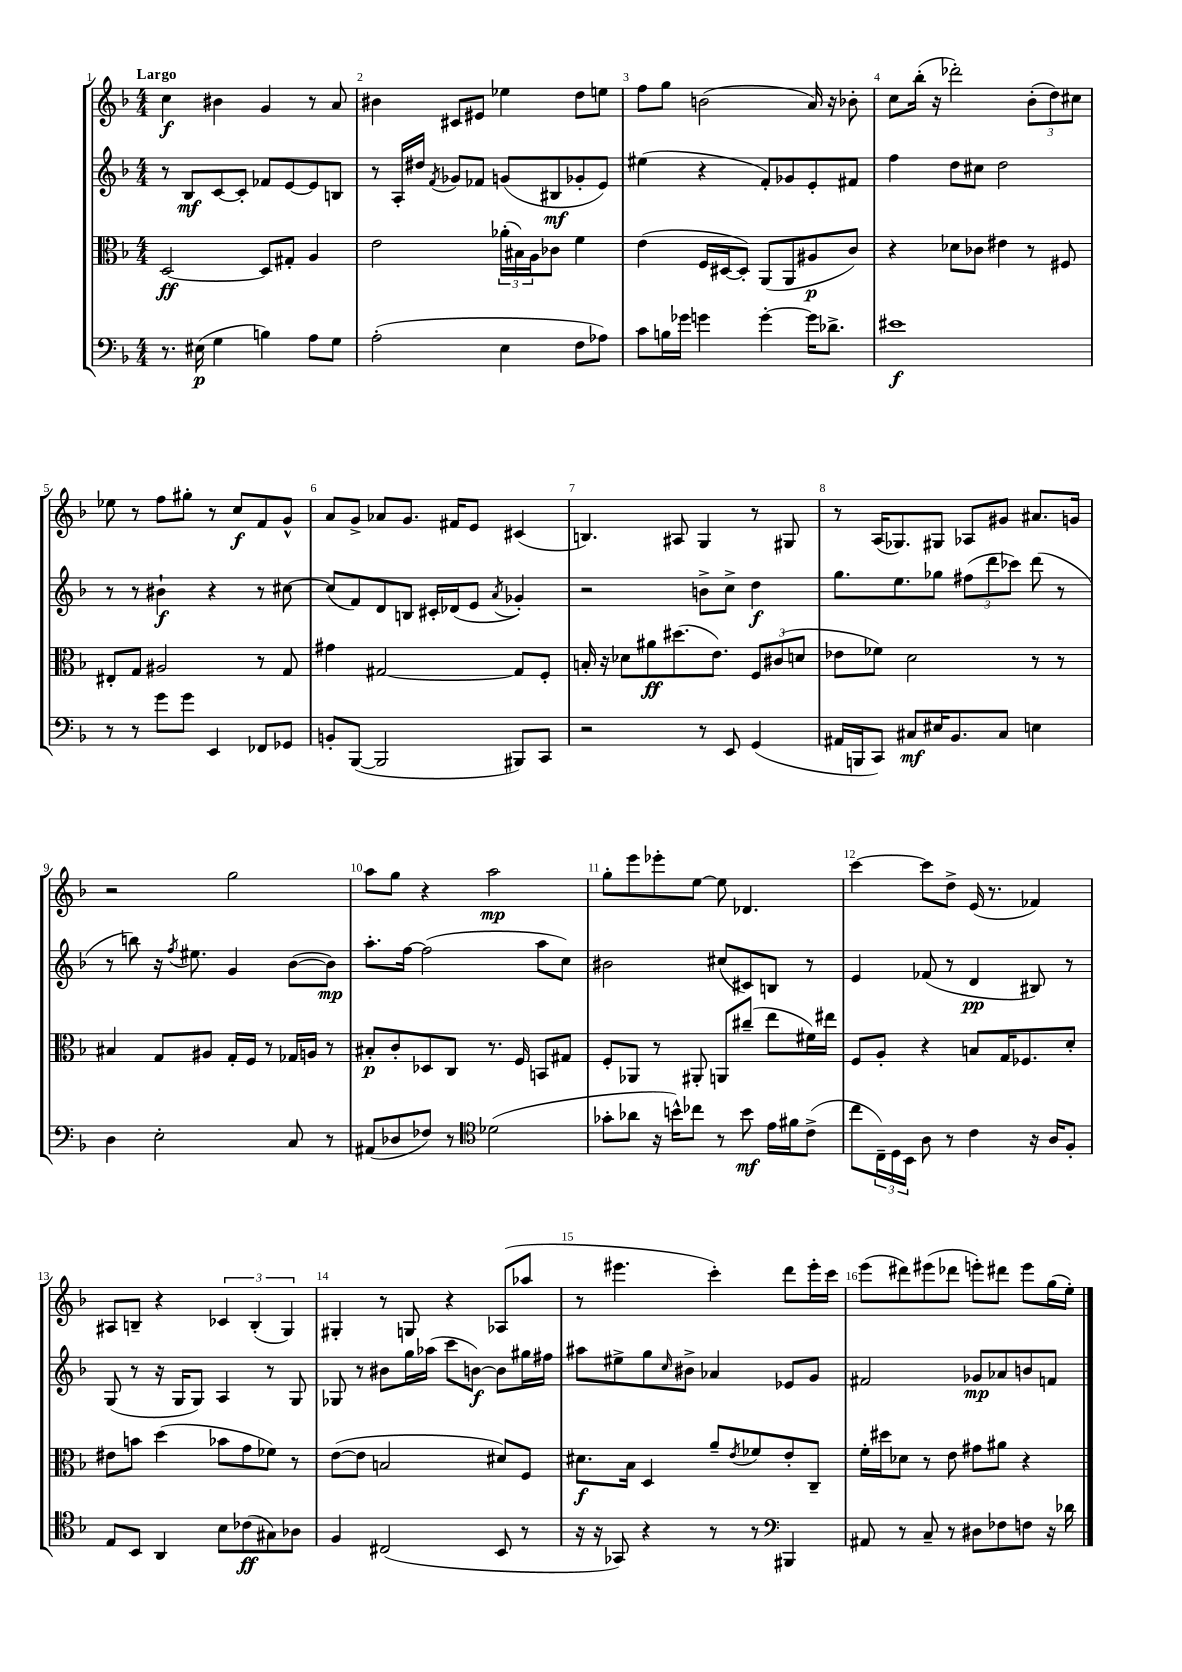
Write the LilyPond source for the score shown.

<<
\new StaffGroup <<
\new Staff = "s0" {
    \clef treble \key f \major \numericTimeSignature \time 4/4 \tempo "Largo"
    c''4\f bis'4 g'4 r8 a'8 |
    bis'4 cis'8 eis'8 ees''4 d''8 e''8 |
    f''8 g''8 b'2( a'16) r16 bes'8-. |
    c''8 bes''16-.( r16 des'''2-.) \tuplet 3/2 { bes'8-.( d''8) cis''8 } |
    ees''8 r8 f''8 gis''8-. r8 c''8\f f'8 g'8-^ |
    a'8 g'8-> aes'8 g'8. fis'16 e'8 cis'4( |
    b4.) ais8 g4 r8 gis8 |
    r8 a16( ges8.) gis8 aes8 gis'8 ais'8. g'16 |
    r2 g''2 |
    a''8 g''8 r4 a''2\mp |
    g''8-. e'''8 ees'''8-. e''8~ e''8 des'4. |
    c'''4~ c'''8 d''8-> e'16( r8. fes'4) |
    ais8 b8-- r4 \tuplet 3/2 { ces'4 b4-.( g4) } |
    gis4-. r8 g8 r4 aes8( aes''8 |
    r8 eis'''4. c'''4-.) d'''8 eis'''16-. c'''16 |
    e'''8( dis'''8) eis'''8( des'''8 e'''8-.) dis'''8 e'''8 g''16( e''16-.) \bar "|." |
}
\new Staff = "s1" {
    \clef treble \key f \major \numericTimeSignature \time 4/4
    r8 bes8\mf c'8~ c'8-. fes'8 e'8~ e'8 b8 |
    r8 a16-. dis''16 \acciaccatura { f'8 } ges'8 fes'8 g'8( bis8\mf ges'8-. e'8) |
    eis''4( r4 f'8-.) ges'8 e'8-. fis'8 |
    f''4 d''8 cis''8 d''2 |
    r8 r8 bis'4-!\f r4 r8 cis''8~ |
    cis''8( f'8) d'8 b8 cis'16-. des'16( e'8 \acciaccatura { a'8 } ges'4-.) |
    r2 b'8-> c''8-> d''4\f |
    g''8. e''8. ges''8 \tuplet 3/2 { fis''8( d'''8 ces'''8) } d'''8( r8 |
    r8 b''8) r16 \acciaccatura { f''8 } eis''8. g'4 bes'8~( bes'8\mp) |
    a''8.-. f''16~ f''2( a''8 c''8) |
    bis'2 cis''8( cis'8) b8 r8 |
    e'4 fes'8( r8 d'4\pp bis8) r8 |
    g8( r8 r16 g16 g8) a4 r8 g8 |
    ges8 r8 bis'8 g''16 aes''16( c'''8 b'8~\f) b'8 gis''16 fis''16 |
    ais''8 eis''8-> g''8 \grace { c''16 } bis'8-> aes'4 ees'8 g'8 |
    fis'2 ges'8\mp aes'8 b'8 f'8 \bar "|." |
}
\new Staff = "s2" {
    \clef alto \key f \major \numericTimeSignature \time 4/4
    d2~\ff d8 gis8-. a4 |
    e'2 \tuplet 3/2 { aes'16-.( bis16) a16 } ces'8 f'4 |
    e'4( f16 dis16~ dis8-.) a,8( a,8 ais8\p c'8) |
    r4 des'8 ces'8 eis'4 r8 fis8 |
    eis8-. g8 ais2 r8 g8 |
    gis'4 gis2~ gis8 f8-. |
    b16-. r16 des'8 ais'8\ff dis''8.( e'8.) \tuplet 3/2 { f8 cis'8( d'8 } |
    ees'8 fes'8) d'2 r8 r8 |
    bis4 g8 ais8 g16-. f16 r8 ges16 a16 r8 |
    bis8-.\p c'8-. des8 c8 r8. f16 b,8 gis8 |
    f8-. aes,8 r8 ais,8-. a,8 cis''8--( e''8 fis'16) eis''16 |
    f8 a8-. r4 b8 g16 fes8. d'8-. |
    eis'8 b'8 d''4( bes'8 g'8 fes'8) r8 |
    e'8~( e'8 b2 dis'8) f8 |
    dis'8.\f bes16 d4 a'8-- \acciaccatura { e'8 } fes'8 e'8-. c8-- |
    f'16-. dis''16 des'8 r8 e'8 gis'8 ais'8 r4 \bar "|." |
}
\new Staff = "s3" {
    \clef bass \key f \major \numericTimeSignature \time 4/4
    r8. eis16\p( g4 b4) a8 g8 |
    a2-.( e4 f8 aes8) |
    c'8 b16 ges'16 g'4 g'4~-. g'16 des'8.-> |
    eis'1\f |
    r8 r8 g'8 g'8 e,4 fes,8 ges,8 |
    b,8-. bes,,8~( bes,,2 bis,,8) c,8 |
    r2 r8 e,8 g,4( |
    ais,16 b,,16 c,8) cis8\mf eis16 bes,8. cis8 e4 |
    d4 e2-. c8 r8 |
    ais,8( des8 fes8) r8 \clef tenor des'2( |
    ges'8-. aes'8 r16 b'16-^) ces''8 r8 b'8\mf e'16 fis'16 c'8->( |
    c''8 \tuplet 3/2 { c16--) d16 bes,16 } a8 r8 c'4 r16 a16 f8-. |
    e8 bes,8 a,4 bes8 ces'8\ff( gis8) aes8 |
    f4 cis2( bes,8 r8 |
    r16 r16 ges,8) r4 r8 r8 \clef bass bis,,4 |
    ais,8 r8 c8-- r8 dis8 fes8 f8 r16 des'16 \bar "|." |
}
>>
>>
\layout { \context { \Score \override BarNumber.break-visibility = ##(#f #t #t) barNumberVisibility = #all-bar-numbers-visible } }
